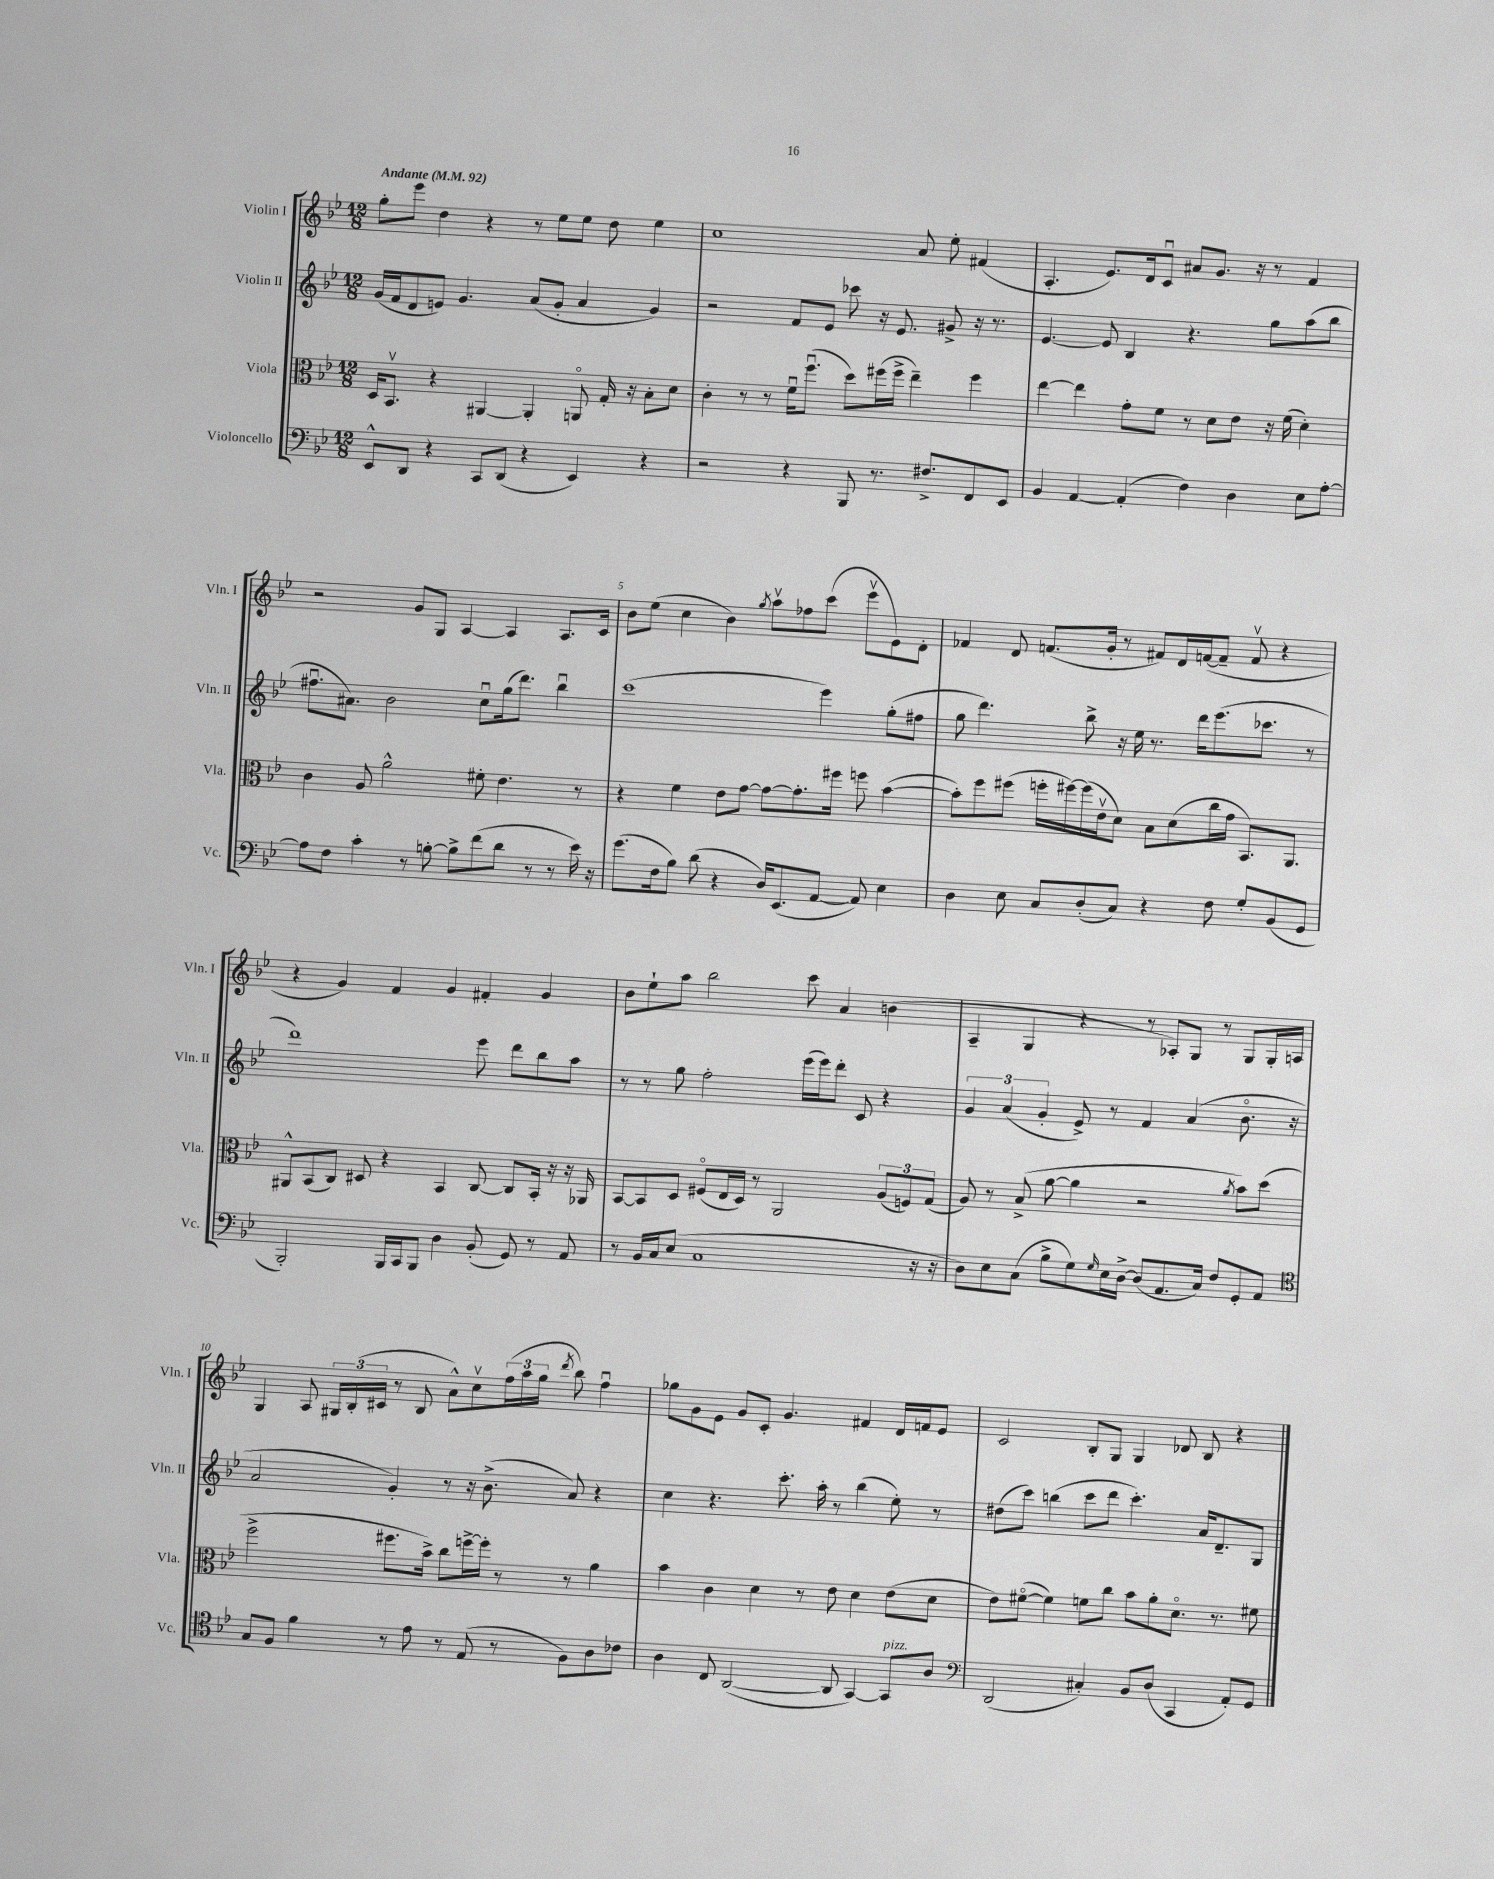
<<
\new StaffGroup <<
\new Staff = "s0" \with { instrumentName = "Violin I" shortInstrumentName = "Vln. I" } {
    \clef treble \key bes \major \numericTimeSignature \time 12/8 \tempo "Andante" 4 = 92
    g''8-. ees'''8 d''4 r4 r8 ees''8 ees''8 d''8 ees''4 |
    c''1 a'8 ees''8-. fis'4( |
    a4.-. ees'8.) d'16 c'8\downbow ais'8 g'8. r16 r8 f'4 |
    r2 g'8 g8 a4~ a4 a8. c'16 |
    bes'8 ees''8( c''4 bes'4) \acciaccatura { g''8 } a''8\upbow fes''8 c'''8( ees'''8\upbow ees'8) d'8-. |
    fes'4 d'8 f'8.( g'16-. r8 fis'8) d'16 f'16~( f'8-- f'8\upbow r4 |
    r4 g'4) f'4 g'4 fis'4-. g'4 |
    bes'8 ees''8-! a''8 bes''2 c'''8 a'4 b'4( |
    a4-- g4 r4 r8 aes8-.) g8 r8 g8 g16-. a16 |
    g4 a8 \tuplet 3/2 { gis16 bes16-.( cis'16 } r8 bes8 a'8-^) c''8\upbow \tuplet 3/2 { f''16( a''16 g''16 } \acciaccatura { d'''8 } bes''8) f''4\downbow |
    ges''8 g'8 ees'8 g'8 c'8-. g'4. fis'4 d'16 f'16 ees'8 |
    c'2 bes8-. g8 g4 des'8 bes8 r4 \bar "|." |
}
\new Staff = "s1" \with { instrumentName = "Violin II" shortInstrumentName = "Vln. II" } {
    \clef treble \key bes \major \numericTimeSignature \time 12/8
    g'16( f'16 d'8 e'8) g'4. a'8( g'8-. a'4 g'4) |
    r2 f'8 ees'8 ces'''8 r16 ees'8. gis'8-> r16 r8. |
    ees'4.~ ees'8 bes4 r4. g''8 a''8( bes''8 |
    fis''8.\downbow ais'8.) bes'2 c''8\downbow g''16( d'''8.) bes''4\downbow |
    c'''1( ees'''4) g''8-.( fis''8 |
    g''8 d'''4.) bes''8-> r16 ees''16 r8. d'''16 ees'''8.( ces'''8. r8 |
    d'''1) ees'''8 d'''8 bes''8 a''8 |
    r8 r8 g''8 f''2-. ees'''16( ees'''16) d'''8-. c'8 r4 |
    \tuplet 3/2 { g'4 a'4( g'4-. } ees'8->) r8 f'4 a'4( bes'8.\flageolet r16 |
    a'2 g'4-.) r8 r16 bes'8.->( a'8) r4 |
    c''4 r4. c'''8.-. a''16-. r8 bes''4( ees''8-.) r8 |
    dis''8( c'''8) b''4( c'''8 d'''8 c'''4.-.) a'16 d'8.-- g8 \bar "|." |
}
\new Staff = "s2" \with { instrumentName = "Viola" shortInstrumentName = "Vla." } {
    \clef alto \key bes \major \numericTimeSignature \time 12/8
    d16 bes,8.\upbow r4 ais,4~ ais,4-. a,8\flageolet g16-. r16 bes8-. d'8 |
    c'4-. r8 r8 f'16\downbow f''8.\downbow( d''8) fis''16( fis''16-> ees''4--) fis''4 |
    ees''4~ ees''4 g'8-. f'8 r8 d'8 ees'8 r16 f'16( d'4-.) |
    c'4 a8 a'2-^ fis'8-. ees'4. r8 |
    r4 f'4 ees'8 g'8~ g'8~ g'8.-. fis''16 f''8 bes'4~( |
    bes'8-.) f''8 fis''8( f''16-. fis''16~) fis''16( ees'16\upbow d'8) bes8 d'8( c''16 g'16 bes,8.) a,8. |
    ais,8-^ bes,8( c8) dis8 r4 bes,4 c8~ c8 bes,16-. r16 r16 aes,16 |
    bes,8~ bes,8 d8 fis8\flageolet( ees16 d16) r8 a,2 \tuplet 3/2 { a8( f8) g8( } |
    a8) r8 bes8->( a'8~ a'4 r2 \acciaccatura { a'8 } bes'8) d''8( |
    f''2-> fis''8. bes'16->) c''8 f''16~-> f''16-. r8 r8 a'4 |
    bes'4 c'4 d'4 r8 ees'8 d'4 ees'8( d'8 |
    ees'8) fis'8~\flageolet( fis'4) f'8 c''8 bes'8 a'8-. d'8.\flageolet r8. fis'8 \bar "|." |
}
\new Staff = "s3" \with { instrumentName = "Violoncello" shortInstrumentName = "Vc." } {
    \clef bass \key bes \major \numericTimeSignature \time 12/8
    ees,8-^ d,8 r4 c,8 d,8( r4 ees,4) r4 |
    r2 r4 bes,,8 r8. fis8.-> f,8 ees,8 |
    bes,4 a,4~ a,4-.( f4) d4 ees8 a8~-. |
    a8 f8 c'4-. r8 b8~-. b8-> f'8( d'8 r8 r8 ees'16) r16 |
    g'8.( f16 bes8) d'8( r4 d16) ees,8.( a,8~ a,8) ees4 |
    d4 ees8 c8 d8-.( c8) r4 f8 g8-. bes,8( g,8 |
    bes,,2-.) bes,,16 c,16 bes,,8 d4 bes,8-.( g,8) r8 a,8 |
    r8 bes,16 c16 ees8( c1 r16 r16 |
    d8) ees8 c8( bes8-> g8) \grace { g16 } ees16 d16~-> d8( a,8. c16) f8 g,8-. a,8 |
    \clef tenor g8 f8 f'4 r8 ees'8 r8 ees8( r8 f8) a8 ces'8 |
    a4 c8 a,2~( a,8 g,4~) g,8^\markup { \italic "pizz." } a8 |
    \clef bass d,2( cis4-.) bes,8 d8( c,4 a,8-.) g,8 \bar "|." |
}
>>
>>
\layout { \context { \Score \override BarNumber.break-visibility = ##(#f #t #t) barNumberVisibility = #(every-nth-bar-number-visible 5) } }
